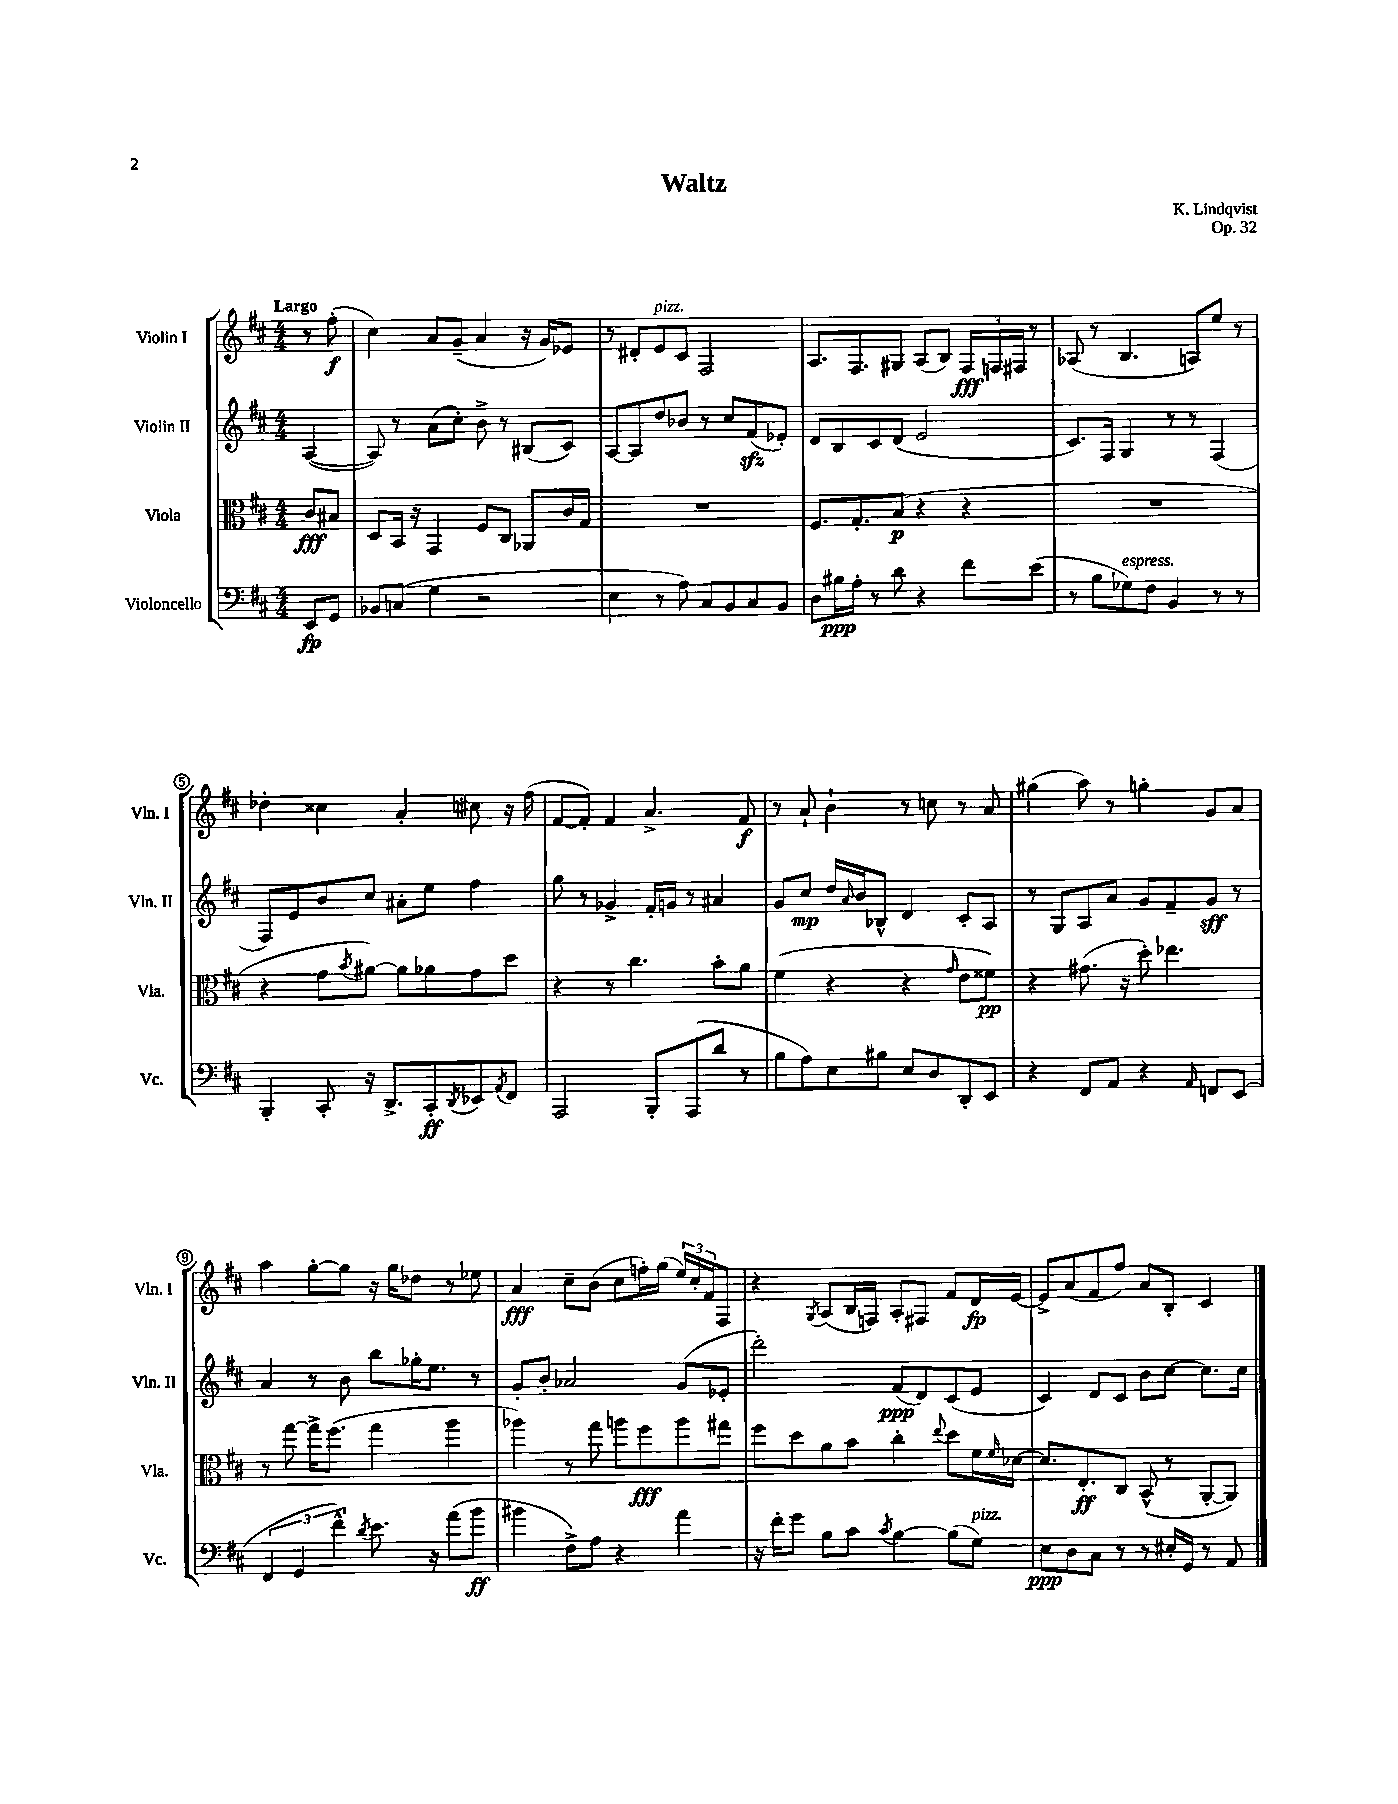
\header { title = "Waltz" composer = "K. Lindqvist" opus = "Op. 32" }
<<
\new StaffGroup <<
\new Staff = "s0" \with { instrumentName = "Violin I" shortInstrumentName = "Vln. I" } {
    \clef treble \key d \major \numericTimeSignature \time 4/4 \partial 4 \tempo "Largo"
    r8 fis''8-.\f( |
    cis''4) a'8 g'8--( a'4 r16 g'16) ees'8 |
    r8 dis'8-. e'8^\markup { \italic "pizz." } cis'8 fis2 |
    a8. fis8. gis8 a8( b8) \tuplet 3/2 { fis16\fff f16 fis16 } r8 |
    aes8( r8 b4. a8) e''8 r8 |
    des''4-. cisis''4 a'4-. cis''8 r16 fis''16( |
    fis'8~ fis'8-.) fis'4 a'4.-> fis'8\f |
    r8 a'8-! b'4-! r8 c''8 r8 a'8 |
    gis''4( a''8) r8 g''4-. g'8 a'8 |
    a''4 g''8~-. g''8 r16 g''16 des''8 r8 ees''8 |
    a'4\fff cis''8-- b'8( cis''8 f''16-.) g''16( \tuplet 3/2 { e''16) cis''16-. fis'16 } fis8 |
    r4 \acciaccatura { g8 } a8( b16 f16) a8-. fis8 fis'8 d'16\fp e'16~ |
    e'8-> a'8( fis'8 fis''8) a'8 b8-. cis'4 \bar "|." |
}
\new Staff = "s1" \with { instrumentName = "Violin II" shortInstrumentName = "Vln. II" } {
    \clef treble \key d \major \numericTimeSignature \time 4/4 \partial 4
    a4~( |
    a8) r8 a'8( cis''8-.) b'8-> r8 bis8( cis'8) |
    a8~ a8 d''8 bes'8 r8 cis''8 fis'8\sfz( ees'8-.) |
    d'8 b8 cis'8 d'8( e'2 |
    cis'8.) fis16 g4 r8 r8 fis4( |
    fis8) e'8 b'8 cis''8 ais'8-. e''8 fis''4 |
    g''8 r8 ges'4-> fis'16-. g'16 r8 ais'4 |
    g'8 cis''8\mp d''16 \grace { a'16 } b'16 bes8-^ d'4 cis'8-. a8 |
    r8 g8 a8 a'8 g'8 fis'8-- g'8\sff r8 |
    a'4 r8 b'8 b''8 ges''16-. e''8. r8 |
    g'8-. b'8-. aes'2 g'8( ees'8-. |
    d'''2-.) fis'8\ppp( d'8) cis'8( e'8 |
    cis'4) d'8 cis'8 b'8 cis''8~ cis''8. cis''16 \bar "|." |
}
\new Staff = "s2" \with { instrumentName = "Viola" shortInstrumentName = "Vla." } {
    \clef alto \key d \major \numericTimeSignature \time 4/4 \partial 4
    cis'8\fff bis8 |
    d8 b,16 r16 g,4 fis8 cis8 aes,8 cis'16 g16 |
    R1 |
    fis8. g8.-. b8\p( r4 r4 |
    R1 |
    r4 g'8 \acciaccatura { b'8 } ais'8~) ais'8 aes'8 g'8 d''8 |
    r4 r8 cis''4. b'8-. a'8 |
    fis'4( r4 r4 \grace { g'16 } e'8 fisis'8\pp) |
    r4 gis'8.( r16 d''8-.) ees''4. |
    r8 g''8~ g''16-> fis''8.( g''4 a''4 |
    aes''4) r8 g''8 a''8 fis''8\fff a''8 gis''8 |
    fis''8 d''8 a'8 b'8 cis''4-. \appoggiatura { e''8 } d''8 fis'16 \grace { fis'16 } des'16~ |
    des'8. e8.-.\ff cis8 b,8-^( r8 a,8~-. a,8) \bar "|." |
}
\new Staff = "s3" \with { instrumentName = "Violoncello" shortInstrumentName = "Vc." } {
    \clef bass \key d \major \numericTimeSignature \time 4/4 \partial 4
    e,8\fp g,8 |
    bes,8 c8( g4 r2 |
    e4 r8 a8) cis8 b,8 cis8 b,8 |
    d8 bis16\ppp a16-. r8 d'8 r4 fis'8 e'8( |
    r8 b8 ges8^\markup { \italic "espress." }) fis8 b,4 r8 r8 |
    b,,4-. cis,8-. r16 d,8.-> cis,8-.\ff \acciaccatura { d,8 } ees,8 \acciaccatura { a,8 } fis,8 |
    a,,2 b,,8-. a,,8( d'8 r8 |
    b8 a8) e8 bis8 e8 d8 d,8-. e,8 |
    r4 fis,8 a,8 r4 \grace { a,16 } f,8 e,8( |
    \tuplet 3/2 { fis,4 g,4 fis'4-^) } \acciaccatura { d'8 } e'8. r16 a'8( b'8\ff |
    bis'4 fis8->) a8 r4 a'4 |
    r16 fis'16-. g'8 b8 cis'8 \acciaccatura { cis'8 } b4~ b8( g8^\markup { \italic "pizz." }) |
    e8\ppp d8 cis8 r8 r8 eis16-. g,16 r8 a,8 \bar "|." |
}
>>
>>
\layout { \context { \Score \override BarNumber.stencil = #(make-stencil-circler 0.1 0.3 ly:text-interface::print) } }
